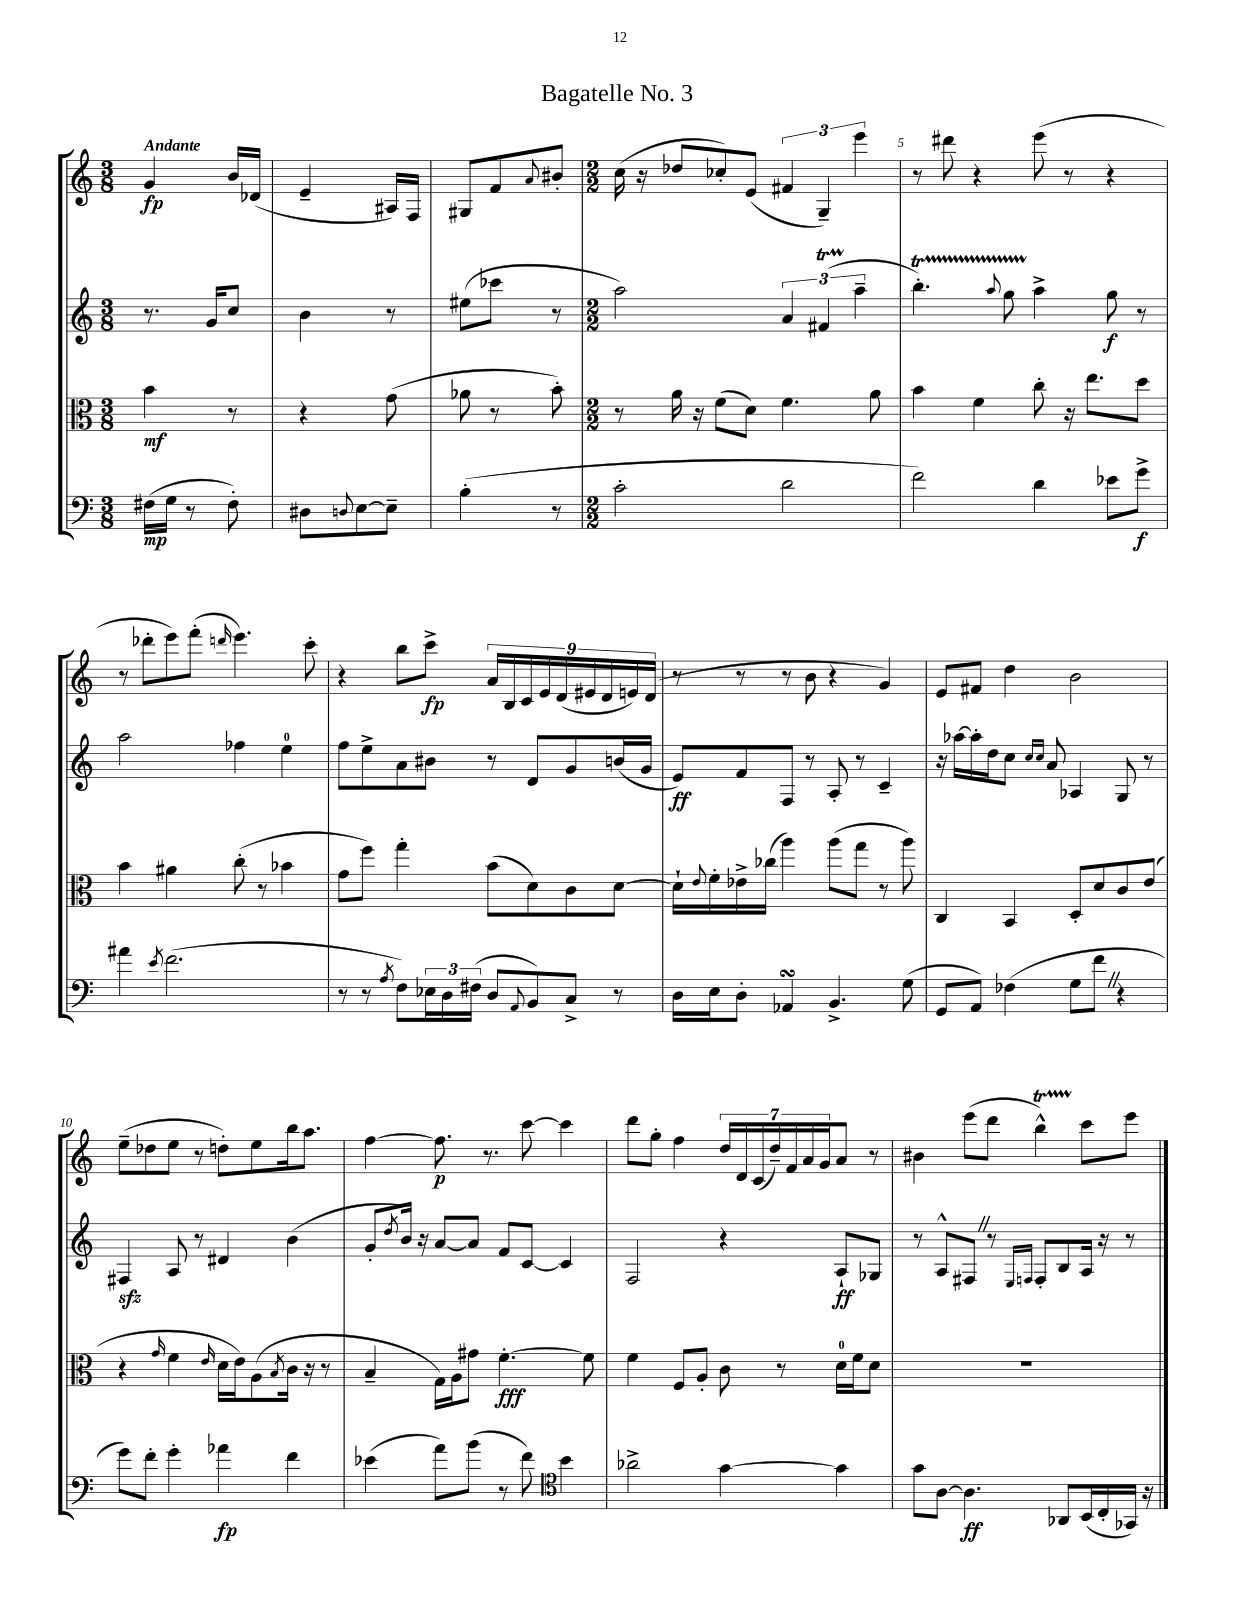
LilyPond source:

\header { title = "Bagatelle No. 3" }
<<
\new StaffGroup <<
\new Staff = "s0" {
    \clef treble \key c \major \numericTimeSignature \time 3/8 \tempo "Andante"
    g'4\fp b'16 des'16( |
    e'4-- ais16) f16 |
    gis8 f'8 \appoggiatura { a'8 } bis'8-. |
    \numericTimeSignature \time 2/2 c''16( r16 des''8 ces''8-.) e'8( \tuplet 3/2 { fis'4 g4--) e'''4 } |
    r8 dis'''8 r4 e'''8( r8 r4 |
    r8 des'''8-. e'''8) f'''8-.( \grace { d'''16 } e'''4.) c'''8-. |
    r4 b''8 c'''8->\fp \tuplet 9/8 { a'16 b16 c'16 e'16 d'16( eis'16 d'16 e'16) d'16( } |
    r8 r8 r8 b'8 r4 g'4) |
    e'8 fis'8 d''4 b'2 |
    e''8--( des''8 e''8 r8 d''8-.) e''8 b''16 a''8. |
    f''4~ f''8.\p r8. c'''8~ c'''4 |
    d'''8 g''8-. f''4 \tuplet 7/4 { d''16 d'16 c'16( d''16--) f'16 a'16 g'16 } a'8 r8 |
    bis'4 e'''8( d'''8 b''4-^\startTrillSpan) c'''8\stopTrillSpan e'''8 \bar "|." |
}
\new Staff = "s1" {
    \clef treble \key c \major \numericTimeSignature \time 3/8
    r8. g'16 c''8 |
    b'4 r8 |
    eis''8( ces'''8 r8 |
    \numericTimeSignature \time 2/2 a''2) \tuplet 3/2 { a'4 fis'4\startTrillSpan( a''4--\stopTrillSpan } |
    b''4.-.\startTrillSpan) \appoggiatura { a''8 } g''8 a''4->\stopTrillSpan g''8\f r8 |
    a''2 fes''4 e''4-0 |
    f''8 e''8-> a'8 bis'8 r8 d'8 g'8 b'16( g'16 |
    e'8\ff) f'8 f8 r8 a8-. r8 c'4-- |
    r16 aes''16~ aes''16-. d''16 c''8 \grace { c''16 c''16 } a'8 aes4 g8 r8 |
    fis4\sfz a8 r8 dis'4 b'4( |
    g'8-. \acciaccatura { d''8 } b'16) r16 a'8~ a'8 f'8 c'8~ c'4 |
    f2 r4 a8-!\ff ges8 |
    r8 a8-^ fis8 \once \override BreathingSign.text = \markup { \musicglyph "scripts.caesura.straight" } \breathe r8 \grace { e16 f16 } f8-. b8 a16 r16 r8 \bar "|." |
}
\new Staff = "s2" {
    \clef alto \key c \major \numericTimeSignature \time 3/8
    b'4\mf r8 |
    r4 g'8( |
    aes'8 r8 b'8-.) |
    \numericTimeSignature \time 2/2 r8 a'16 r16 f'8( d'8) f'4. a'8 |
    b'4 f'4 c''8-. r16 e''8. d''8 |
    b'4 ais'4 c''8-.( r8 bes'4 |
    g'8 f''8) g''4-. b'8( d'8) c'8 d'8~ |
    d'16-! \appoggiatura { e'8 } f'16-. ees'16-> ces''16( a''4) a''8( g''8 r8 a''8) |
    c4 b,4 d8-. d'8 c'8 e'8( |
    r4 \grace { g'16 } f'4 \grace { e'16 } d'16 e'16) a8( \acciaccatura { b8 } c'16 r16 r8 |
    b4-- g16) a16 gis'8 f'4.~-.\fff f'8 |
    f'4 f8 a8-. c'8 r8 d'16-0 f'16 d'8 |
    R1 \bar "|." |
}
\new Staff = "s3" {
    \clef bass \key c \major \numericTimeSignature \time 3/8
    fis16\mp( g16 r8 fis8-.) |
    dis8 \appoggiatura { d8 } e8~ e8-- |
    b4-.( r8 |
    \numericTimeSignature \time 2/2 c'2-. d'2 |
    f'2) d'4 ees'8 g'8->\f |
    ais'4 \acciaccatura { e'8 } f'2.( |
    r8 r8 \acciaccatura { a8 } f8) \tuplet 3/2 { ees16 d16 fis16( } d8 \appoggiatura { a,8 } b,8) c8-> r8 |
    d16 e16 d8-. aes,4\turn b,4.-> g8( |
    g,8 a,8) fes4( g8 f'8 \once \override BreathingSign.text = \markup { \musicglyph "scripts.caesura.straight" } \breathe r4 |
    g'8) f'8-. g'4-. aes'4\fp f'4 |
    ees'4( a'8) b'8( r8 f'8) \clef tenor b'4 |
    aes'2-> g'4~ g'4 |
    g'8 a8~ a4.\ff aes,8 b,16( c16-. ges,16) r16 \bar "|." |
}
>>
>>
\layout { \context { \Score \override BarNumber.break-visibility = ##(#f #t #t) barNumberVisibility = #(every-nth-bar-number-visible 5) } }
